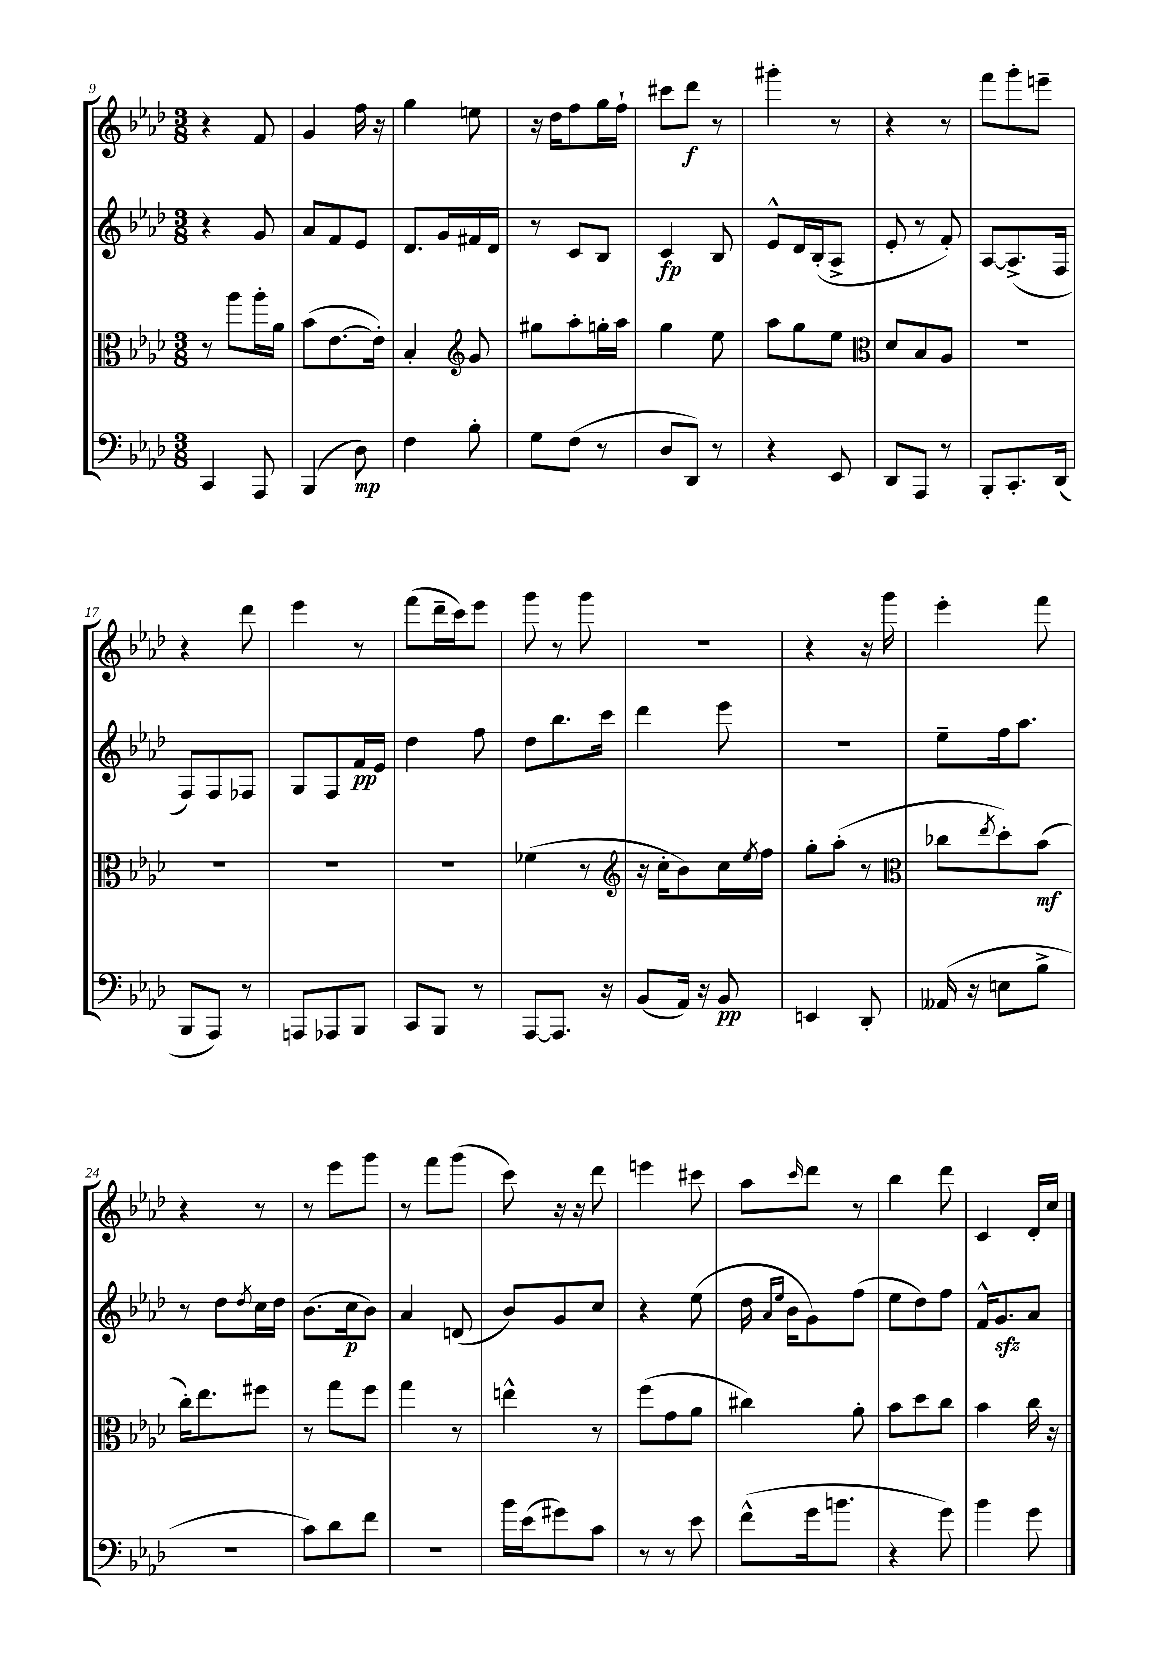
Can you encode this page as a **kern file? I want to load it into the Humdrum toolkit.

**kern	**kern	**kern	**kern
*staff4	*staff3	*staff2	*staff1
*clefF4	*clefC3	*clefG2	*clefG2
*k[b-e-a-d-]	*k[b-e-a-d-]	*k[b-e-a-d-]	*k[b-e-a-d-]
*M3/8	*M3/8	*M3/8	*M3/8
4CC	8r	4r	4r
.	8aa-	.	.
8AAA-	16aa-'	8g	8f
.	16a-	.	.
=	=	=	=
(4BBB-	(8b-	8a-	4g
.	[8.e-	8f	.
8D-)	.	8e-	16ff
.	16e-'])	.	16r
=	=	=	=
4F	4B-'	8.d-	4gg
.	.	16g	.
*	*clefG2	*	*
8B-'	8g	16f#	8ee
.	.	16d-	.
=	=	=	=
8G	8gg#	8r	16r
.	.	.	16dd-
(8F	8aa-'	8c	8ff
8r	16gg'	8B-	16gg
.	16aa-	.	16ff`
=	=	=	=
8D-	4gg	4c	8ccc#
8DD-)	.	.	8ddd-
8r	8ee-	8B-	8r
=	=	=	=
4r	8aa-	8e-^^	4ggg#'
.	8gg	16d-	.
.	.	(16B-'	.
8EE-	8ee-	8A-^	8r
=	=	=	=
*	*clefC3	*	*
8DD-	8d-	8e-'	4r
8AAA-	8B-	8r	.
8r	8A-	8f')	8r
=	=	=	=
8BBB-'	4.r	[8A-	8fff
8.CC'	.	(8.A-^]	8ggg'
.	.	.	8eee~
(16DD-	.	16F	.
=	=	=	=
8BBB-	4.r	8F)	4r
8AAA-)	.	8F	.
8r	.	8F-	8ddd-
=	=	=	=
8AAA	4.r	8G	4eee-
8AAA-	.	8F	.
8BBB-	.	16f	8r
.	.	16e-	.
=	=	=	=
8CC	4.r	4dd-	(8fff
8BBB-	.	.	16ddd-~
.	.	.	16ccc)
8r	.	8ff	8eee-
=	=	=	=
[8AAA-	(4f-	8dd-	8ggg
8.AAA-]	.	8.bb-	8r
.	8r	.	8ggg
16r	.	16ccc	.
=	=	=	=
*	*clefG2	*	*
(8BB-	16r	4ddd-	4.r
.	16cc'	.	.
16AA-)	8b-)	.	.
16r	.	.	.
8BB-	16cc	8eee-	.
.	8qee-	.	.
.	16ff	.	.
=	=	=	=
4EE	8gg'	4.r	4r
.	(8aa-'	.	.
8DD-'	8r	.	16r
.	.	.	16ggg
=	=	=	=
*	*clefC3	*	*
(16AA--	8cc-	8ee-~	4eee-'
16r	.	.	.
.	8qee-	.	.
8E	8dd-')	16ff	.
.	.	8.aa-	.
8B-^	(8b-	.	8fff
=	=	=	=
4.r	16cc')	8r	4r
.	8.ee-	.	.
.	.	8dd-	.
.	.	8qdd-	.
.	8ff#	16cc	8r
.	.	16dd-	.
=	=	=	=
8c)	8r	(8.b-	8r
8d-	8gg	.	8eee-
.	.	16cc	.
8f	8ff	8b-)	8ggg
=	=	=	=
4.r	4gg	4a-	8r
.	.	.	8fff
.	8r	(8d	(8ggg
=	=	=	=
16b-	4ee^^	8b-)	8ccc)
(16e-	.	.	.
8g#)	.	8g	16r
.	.	.	16r
8c	8r	8cc	8ddd-
=	=	=	=
8r	(8ff	4r	4eee
8r	8g	.	.
8e-	8a-	(8ee-	8ccc#
=	=	=	=
(8f^^	4cc#)	16dd-	8aa-
.	.	16qqa-	.
.	.	16qqee-	.
.	.	16b-	.
.	.	.	16qqccc
16g	.	8g)	8ddd-
8.b	.	.	.
.	8a-'	(8ff	8r
=	=	=	=
4r	8b-	8ee-	4bb-
.	8dd-	8dd-)	.
8g)	8cc	8ff	8ddd-
=	=	=	=
4b-	4b-	16f^^	4c
.	.	8.g	.
8g	16cc	8a-	16d-'
.	16r	.	16cc
==	==	==	==
*-	*-	*-	*-
